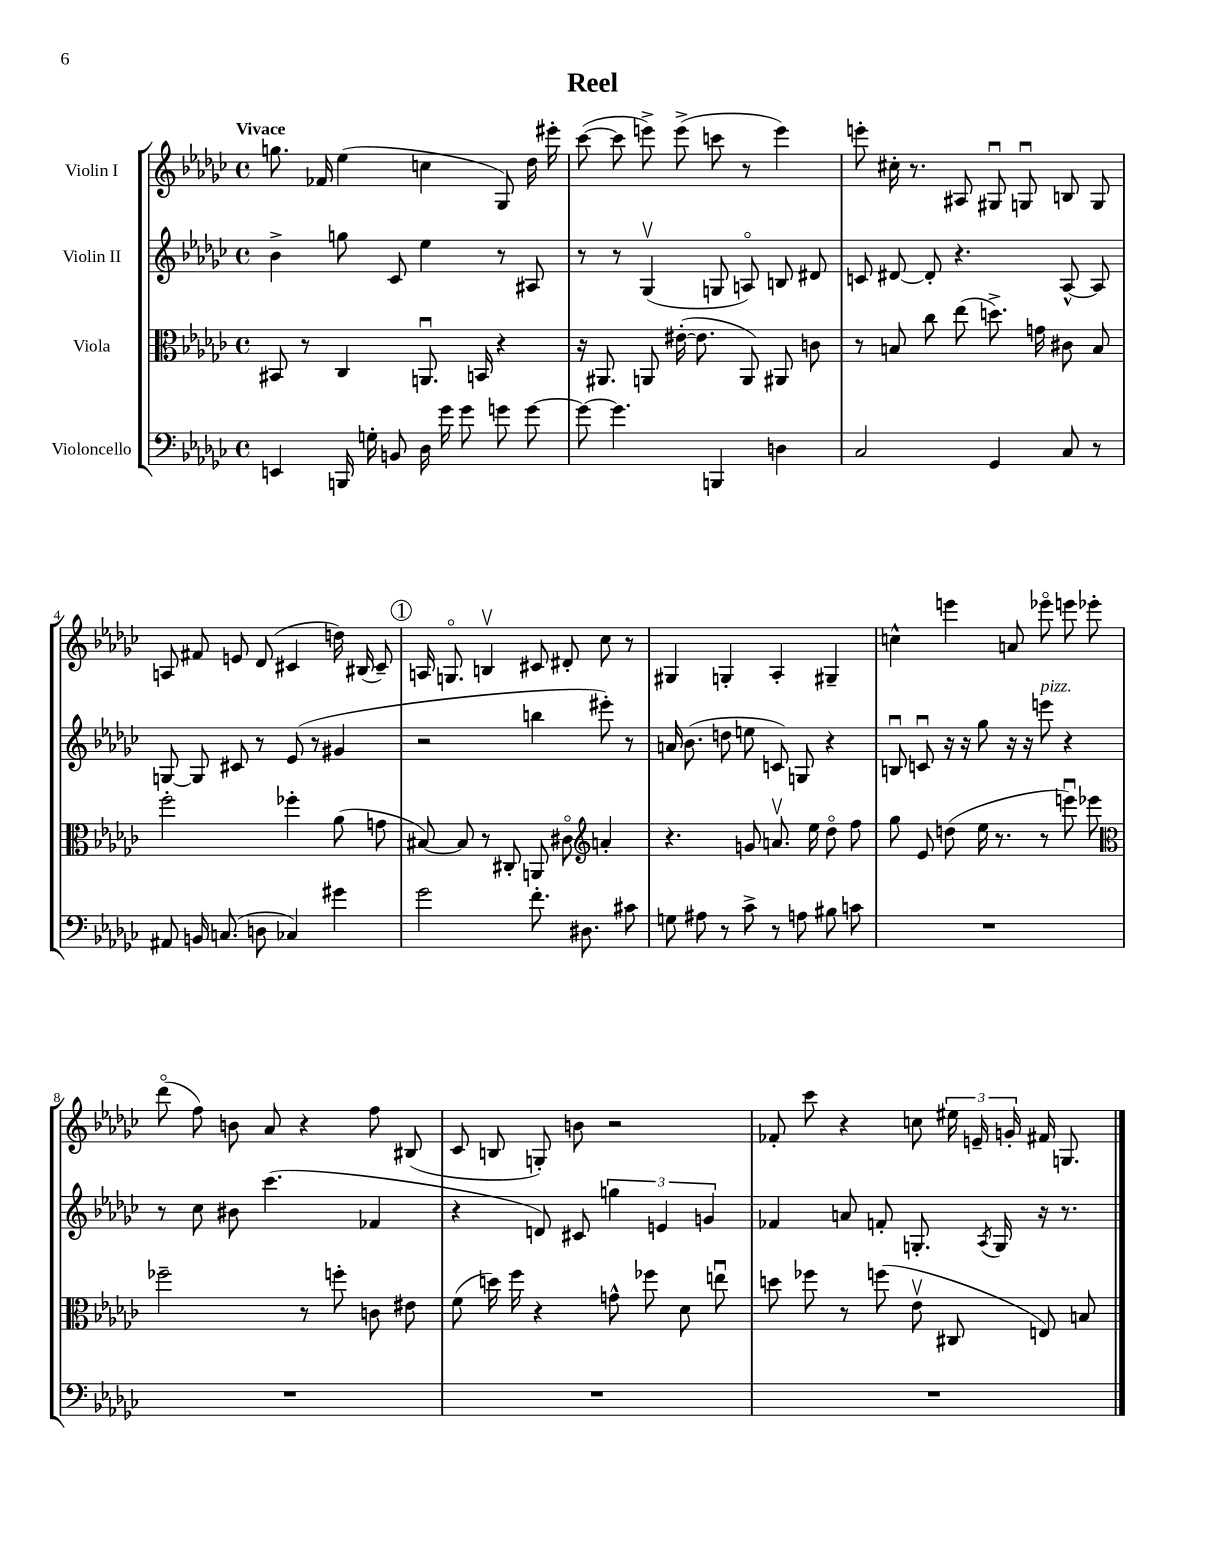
\header { title = "Reel" }
<<
\new StaffGroup <<
\new Staff = "s0" \with { instrumentName = "Violin I" } {
    \clef treble \key ges \major \defaultTimeSignature \time 4/4 \tempo "Vivace"
    \autoBeamOff g''8. fes'16 ees''4( c''4 ges8) des''16 eis'''16-. |
    ces'''8~( ces'''8 e'''8->) e'''8->( c'''8 r8 e'''4) |
    e'''8-. cis''16-. r8. ais8 gis8\downbow g8\downbow b8 g8 |
    a8 fis'8 e'8 des'8( cis'4 d''16) bis16( cis'8--) |
    \mark \markup { \circle "1" } a16 g8.\flageolet b4\upbow cis'8 dis'8-. ces''8 r8 |
    gis4 g4-. aes4-. gis4-- |
    c''4-^ e'''4 a'8 ees'''8\flageolet e'''8 ees'''8-. |
    des'''8\flageolet( f''8) b'8 aes'8 r4 f''8 bis8( |
    ces'8 b8 g8-.) b'8 r2 |
    fes'8-. ces'''8 r4 c''8 \tuplet 3/2 { eis''16 e'16-- g'16-. } fis'16 g8. \bar "|." |
}
\new Staff = "s1" \with { instrumentName = "Violin II" } {
    \clef treble \key ges \major \defaultTimeSignature \time 4/4
    \autoBeamOff bes'4-> g''8 ces'8 ees''4 r8 ais8 |
    r8 r8 ges4\upbow( g8 a8\flageolet) b8 dis'8 |
    c'8 dis'8~ dis'8-. r4. aes8~-^ aes8 |
    g8~ g8 cis'8 r8 ees'8( r8 gis'4 |
    \mark \markup { \circle "1" } r2 b''4 eis'''8-.) r8 |
    a'16 bes'8.( d''8 e''8 c'8) g8 r4 |
    b8\downbow c'8\downbow r16 r16 ges''8 r16 r16 e'''8^\markup { \italic "pizz." } r4 |
    r8 ces''8 bis'8 ces'''4.( fes'4 |
    r4 d'8) cis'8 \tuplet 3/2 { g''4 e'4 g'4 } |
    fes'4 a'8 f'8-. g8.-. \acciaccatura { aes8 } g16 r16 r8. \bar "|." |
}
\new Staff = "s2" \with { instrumentName = "Viola" } {
    \clef alto \key ges \major \defaultTimeSignature \time 4/4
    \autoBeamOff bis,8 r8 ces4 a,8.\downbow b,16 r4 |
    r16 ais,8. a,8 eis'16~-.( eis'8. a,8) ais,8 c'8 |
    r8 b8 ces''8 ees''8( d''8.->) g'16 cis'8 b8 |
    f''2-. fes''4-. aes'8( g'8 |
    \mark \markup { \circle "1" } bis8~) bis8 r8 cis8-. a,8 cis'8\flageolet \clef treble a'4-. |
    r4. g'8 a'8.\upbow ees''16 des''8\flageolet f''8 |
    ges''8 ees'8 d''8( ees''16 r8. r8 e'''8\downbow) ees'''8 |
    \clef alto fes''2-- r8 f''8-. c'8 eis'8 |
    f'8( d''16) f''16 r4 g'8-^ fes''8 des'8 e''8\downbow |
    d''8 fes''8 r8 f''8( ees'8\upbow cis8 e8) b8 \bar "|." |
}
\new Staff = "s3" \with { instrumentName = "Violoncello" } {
    \clef bass \key ges \major \defaultTimeSignature \time 4/4
    \autoBeamOff e,4 b,,16 g16-. b,8 des16 ges'16 ges'8 g'8 g'8~ |
    g'8~ g'4. b,,4 d4 |
    ces2 ges,4 ces8 r8 |
    ais,8 b,16 c8.( d8 ces4) gis'4 |
    \mark \markup { \circle "1" } ges'2 f'8.-. dis8. cis'8 |
    g8 ais8 r8 ces'8-> r8 a8 bis8 c'8 |
    R1 |
    R1 |
    R1 |
    R1 \bar "|." |
}
>>
>>
